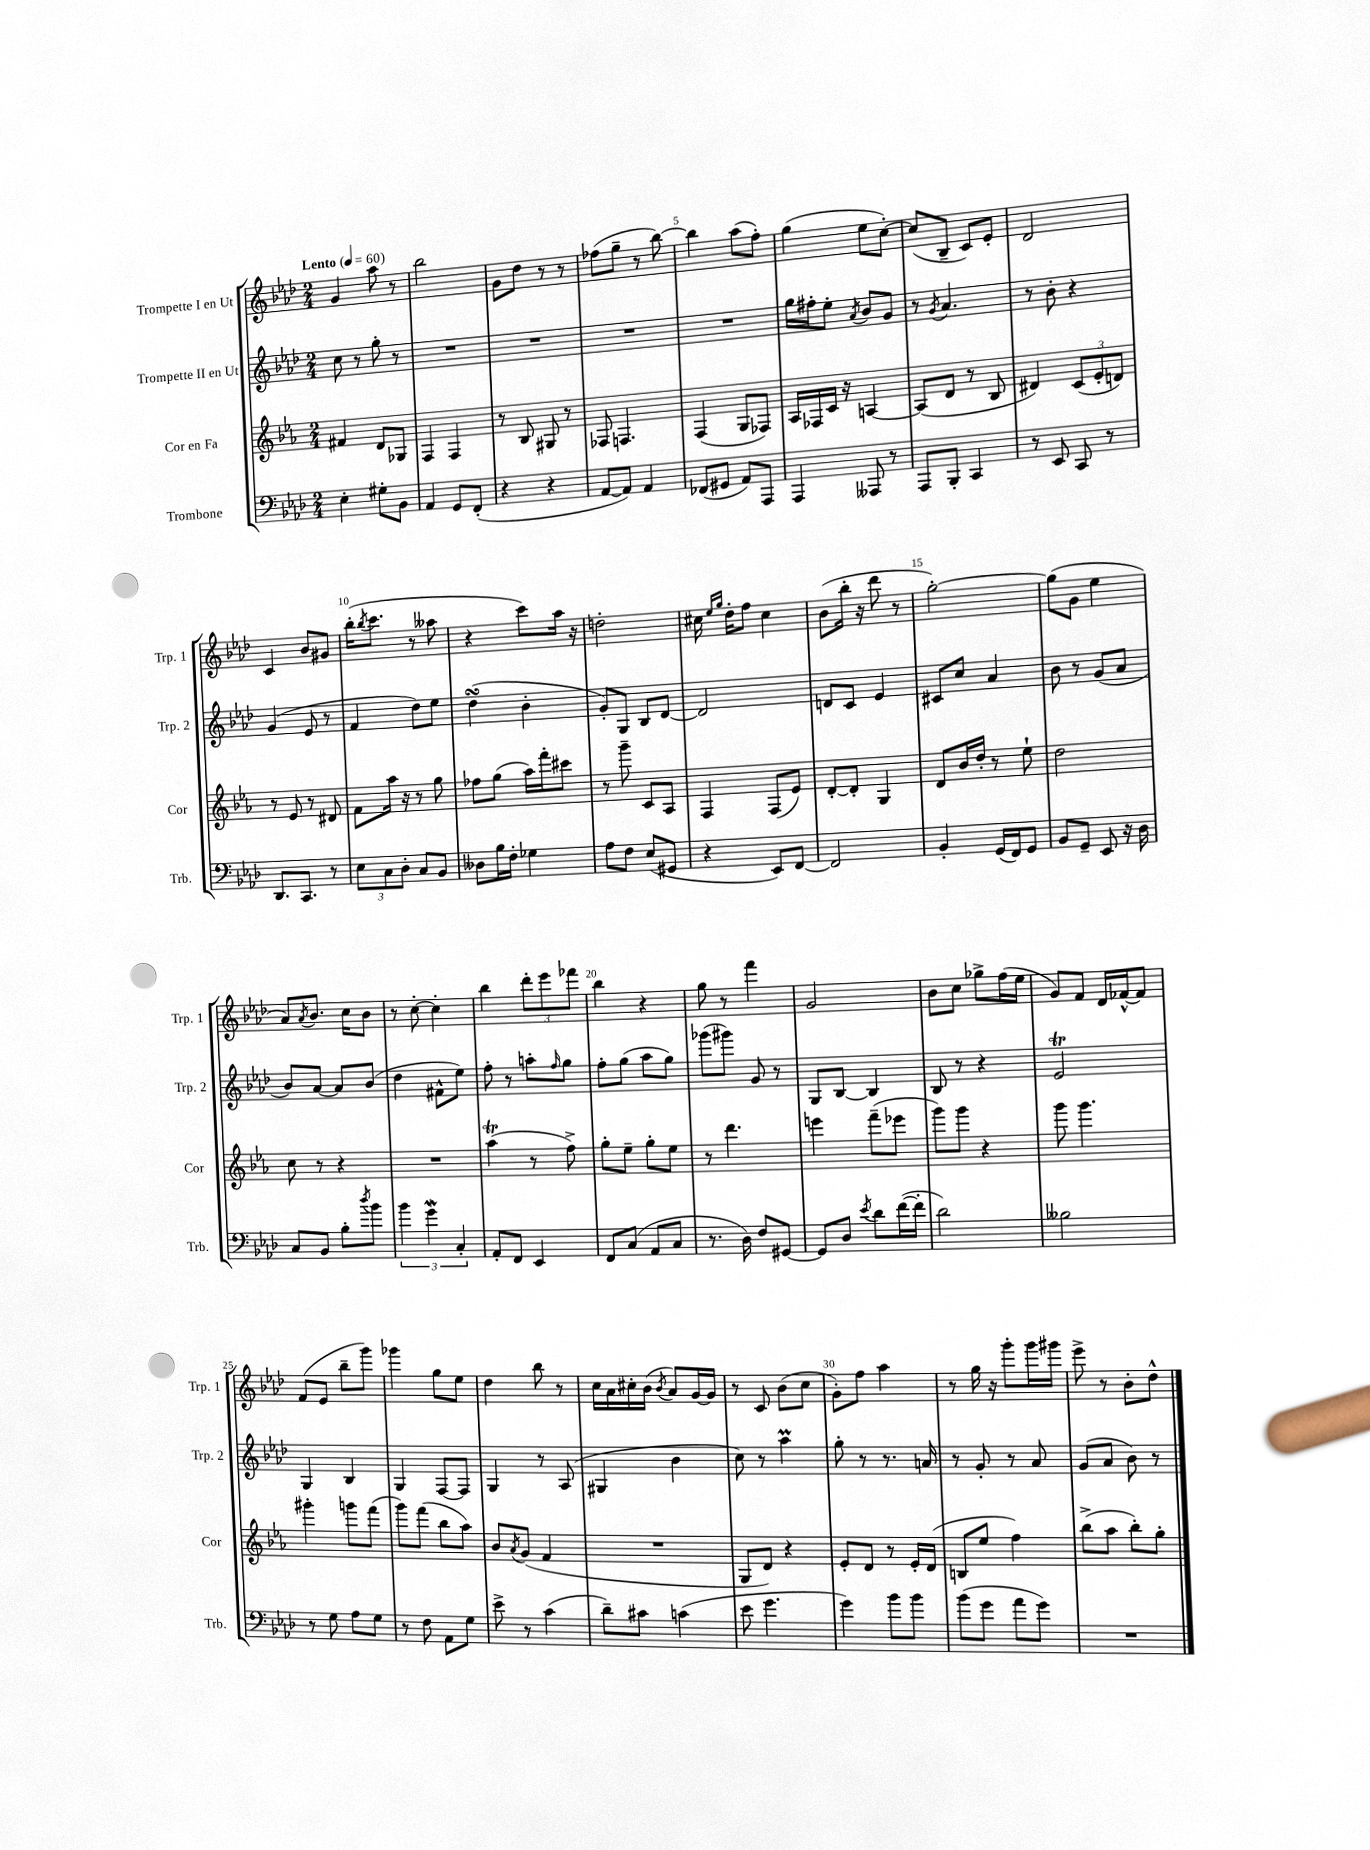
<<
\new StaffGroup <<
\new Staff = "s0" \with { instrumentName = "Trompette I en Ut" shortInstrumentName = "Trp. 1" } {
    \clef treble \key aes \major \numericTimeSignature \time 2/4 \tempo "Lento" 4 = 60
    g'4 aes''8 r8 |
    bes''2 |
    g'8 des''8 r8 r8 |
    fes''8( g''8-- r8 bes''8~) |
    bes''4 aes''8( f''8-.) |
    g''4( ees''8 c''8~-.) |
    c''8( bes8-- c'8) ees'8-. |
    des'2 |
    c'4 bes'8 gis'8 |
    bes''16-.( \acciaccatura { bes''8 } c'''8. r8 aeses''8 |
    r4 c'''8) aes''16 r16 |
    d''2-. |
    cis''16 \grace { ees''16 g''16 } des''16-. f''8 cis''4 |
    bes'8( bes''16-. r16 des'''8 r8 |
    g''2~-.) |
    g''8( g'8 ees''4 |
    aes'8) \acciaccatura { aes'8 } bes'8. c''16 bes'8 |
    r8 c''8~-. c''4-. |
    bes''4 \tuplet 3/2 { des'''8-. ees'''8 fes'''8 } |
    bes''4 r4 |
    g''8 r8 f'''4 |
    g'2 |
    bes'8 c''8 ges''8-> f''16( ees''16 |
    g'8) f'8 des'16 fes'16~-^ fes'8 |
    f'8( ees'8 bes''8-- g'''8) |
    ges'''4 g''8 ees''8 |
    des''4 bes''8 r8 |
    c''16 aes'16 cis''16-. bes'16( \acciaccatura { bes'8 } aes'8) g'16~ g'16 |
    r8 c'8 bes'8( c''8 |
    g'8-.) f''8 aes''4 |
    r8 g''16 r16 g'''8-. g'''16 gis'''16 |
    ees'''8-> r8 bes'8-. des''8-^ \bar "|." |
}
\new Staff = "s1" \with { instrumentName = "Trompette II en Ut" shortInstrumentName = "Trp. 2" } {
    \clef treble \key aes \major \numericTimeSignature \time 2/4
    c''8 r8 g''8-. r8 |
    R2 |
    R2 |
    R2 |
    R2 |
    g''16 fis''16-. ees''8-. \acciaccatura { aes'8 } bes'8 g'8 |
    r8 \acciaccatura { g'8 } aes'4. |
    r8 bes'8-. r4 |
    g'4( ees'8 r8 |
    f'4 des''8) ees''8 |
    des''4\turn( bes'4-. |
    g'8-.) g8 bes8 des'8~ |
    des'2 |
    d'8 c'8 ees'4 |
    cis'8 c''8 aes'4 |
    bes'8 r8 g'8( aes'8 |
    bes'8) aes'8~ aes'8 bes'8( |
    des''4 fis'8-^ ees''8) |
    f''8-. r8 a''8-. \grace { f''16 } g''8 |
    f''8-. g''8( aes''8 g''8) |
    ges'''8( gis'''8) g'8 r8 |
    g8 bes8~ bes4 |
    bes8 r8 r4 |
    ees'2\trill |
    g4 bes4 |
    g4 f8~ f8 |
    g4 r8 aes8( |
    gis4 bes'4 |
    c''8) r8 aes''4\prall |
    g''8-. r8 r8. a'16 |
    r8 g'8-. r8 aes'8 |
    g'8( aes'8 bes'8) r8 \bar "|." |
}
\new Staff = "s2" \with { instrumentName = "Cor en Fa" shortInstrumentName = "Cor" } {
    \clef treble \key ees \major \numericTimeSignature \time 2/4
    fis'4 d'8 ges8 |
    f4 f4 |
    r8 bes8 gis8 r8 |
    fes8 f4. |
    f4( g8 fes8) |
    aes16 fes16 c'16 r16 a4~ |
    a8( d'8 r8 bes8 |
    dis'4) \tuplet 3/2 { c'8( ees'8-. d'8) } |
    r8 ees'8 r8 dis'8 |
    f'8 aes''16 r16 r8 g''8 |
    fes''8 g''8( aes''16) f'''16-. cis'''8 |
    r8 g'''8-- c'8 aes8 |
    f4 f8( ees'8) |
    d'8~-. d'8-. g4 |
    d'8 bes'16 d''16-. r8 ees''8-! |
    d''2 |
    c''8 r8 r4 |
    R2 |
    aes''4\trill( r8 f''8->) |
    g''8-. ees''8-- g''8-. ees''8 |
    r8 d'''4. |
    e'''4 f'''8--( ees'''8 |
    g'''8) g'''8 r4 |
    g'''8 g'''4. |
    gis'''4-. g'''8 f'''8( |
    g'''8) f'''8( bes''8 aes''8) |
    bes'8 \acciaccatura { aes'8 } g'8( f'4 |
    R2 |
    g8 d'8) r4 |
    ees'8-. d'8 r8 ees'16-. d'16( |
    b8 ees''8 f''4) |
    bes''8->( aes''8 bes''8-.) g''8-. \bar "|." |
}
\new Staff = "s3" \with { instrumentName = "Trombone" shortInstrumentName = "Trb." } {
    \clef bass \key aes \major \numericTimeSignature \time 2/4
    ees4-. gis8-. bes,8 |
    aes,4 g,8 f,8-.( |
    r4 r4 |
    aes,8~ aes,8) aes,4 |
    fes,8( gis,8 aes,8) aes,,8 |
    aes,,4 aeses,,8 r8 |
    aes,,8 bes,,8-. c,4 |
    r8 ees,8 c,8 r8 |
    des,8. c,8. r8 |
    \tuplet 3/2 { ees8 c8 des8-. } c8 bes,8 |
    deses8 bes16 f16-. ges4 |
    aes8 f8 ees8( gis,8 |
    r4 ees,8) f,8~ |
    f,2 |
    bes,4-. g,16( f,16) g,8 |
    bes,8 g,8-- ees,8 r16 des16 |
    c8 bes,8 bes8-. \acciaccatura { des''8 } bes'8 |
    \tuplet 3/2 { bes'4 g'4\mordent c4-. } |
    aes,8-. f,8 ees,4 |
    f,8 c8( aes,8 c8 |
    r8. des16) f8 gis,8~ |
    gis,8 des8 \acciaccatura { ees'8 } des'8 f'16~( f'16-. |
    des'2) |
    beses2 |
    r8 g8 aes8 g8 |
    r8 f8 aes,8 g8 |
    ees'8-> r8 c'4( |
    des'8--) cis'8 c'4( |
    ees'8 g'4. |
    g'4) bes'8 bes'8 |
    bes'8( g'8 aes'8 g'8) |
    R2 \bar "|." |
}
>>
>>
\layout { \context { \Score \override BarNumber.break-visibility = ##(#f #t #t) barNumberVisibility = #(every-nth-bar-number-visible 5) } }
